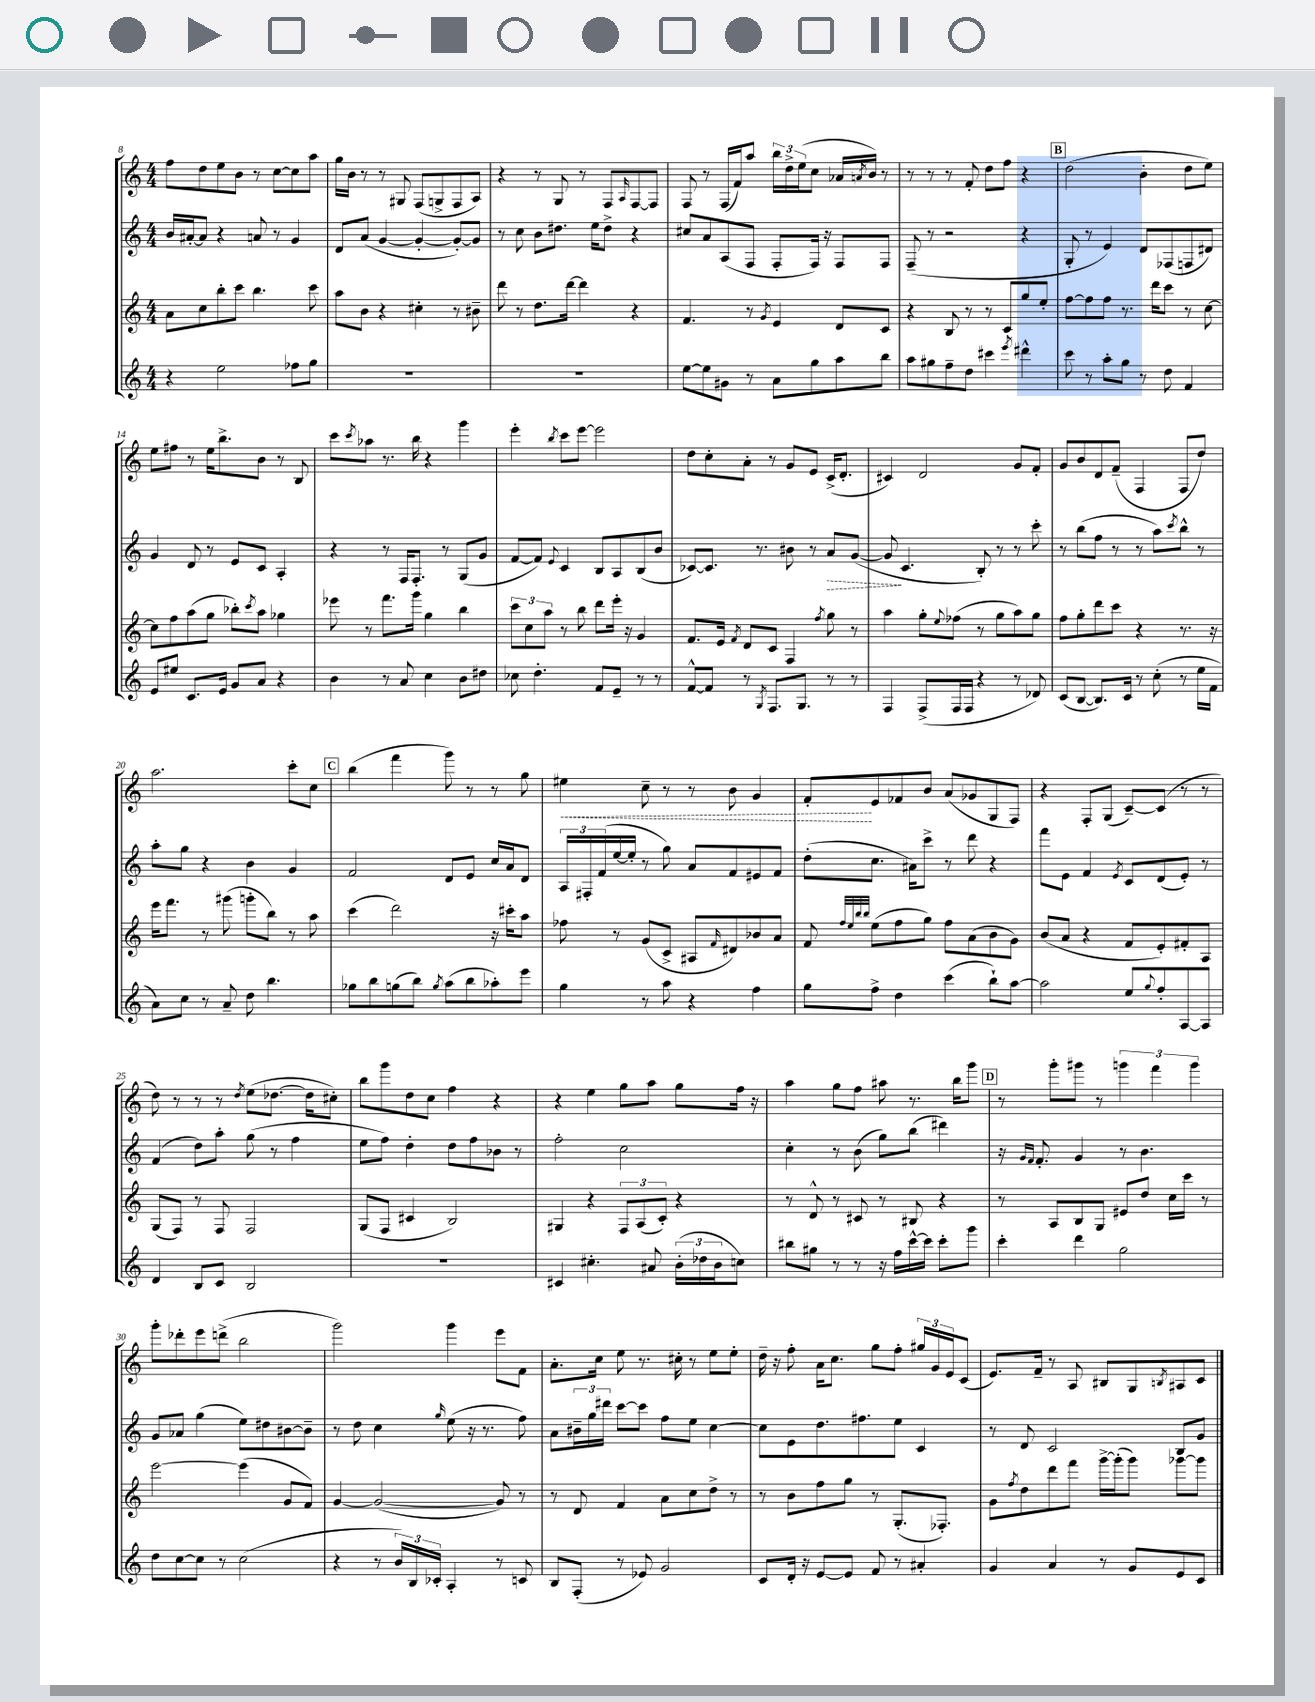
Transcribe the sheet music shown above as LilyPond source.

<<
\new StaffGroup <<
\new Staff = "s0" {
    \clef treble \key c \major \numericTimeSignature \time 4/4
    f''8 d''8 e''8 b'8 r8 c''8~ c''8 a''8 |
    g''16 b'16 r8 r8 gis8 f8( g8-> f8 a8) |
    r4 r8 g8 r8 f8 \grace { a16 } f8~ f8 |
    f8 r8 f16( f'16) a''8 \tuplet 3/2 { b''16 d''16-> e''16( } c''8 aes'16 \acciaccatura { a'8 } b'16) r8 |
    r8 r8 r8 f'8-. d''8 f''8 r4 |
    \mark \markup { \box "B" } d''2( b'4-. d''8 e''8) |
    e''8 fis''8 r8 e''16 b''8.-> b'8 r8 b8 |
    c'''8 \acciaccatura { c'''8 } aes''8 r8. b''16 r4 g'''4 |
    e'''4-. \acciaccatura { b''8 } c'''8 e'''8~ e'''2 |
    d''8 c''8-. a'8-. r8 g'8 e'8 c'16->( d'8.-. |
    cis'4) d'2 g'8 f'8-. |
    g'8 b'8 d'8 f'8--( f4 f8 d''8) |
    a''2. c'''8-. c''8 |
    \mark \markup { \box "C" } b''4( f'''4 g'''8) r8 r8 g''8 |
    \once \override Hairpin.style = #'dashed-line eis''4\< c''8-- r8 r8 b'8 g'4 |
    f'8-.\! e'8 fes'8 b'8 a'8( ges'8 g8 f8) |
    r4 f8-. g8( c'8~--) c'8( r8 r8 |
    d''8) r8 r8 r8 \acciaccatura { d''8 } e''8( des''8.~ des''16 cis''8-.) |
    b''8 g'''8 d''8 c''8 f''4 r4 |
    r4 e''4 g''8 a''8 g''8 f''16 r16 |
    a''4 g''8 f''8 ais''8 r8. b''16 g'''8 |
    \mark \markup { \box "D" } r8 g'''8-. gis'''8 r8 \tuplet 3/2 { g'''4 f'''4 g'''4 } |
    g'''8-. des'''8-. e'''8 d'''8->( b''2 |
    g'''2) g'''4 e'''8 f'8 |
    a'8.-. c''16 e''8 r8. cis''16-. r8 e''8 e''8-. |
    d''16-- r16 f''8-. a'16 c''8. g''8 f''8-. \tuplet 3/2 { gis''16 g'16 e'16 } c'8( |
    e'8.) f'16-- r8 a8 bis8 g8 \acciaccatura { b8 } ais8 c'8 \bar "|." |
}
\new Staff = "s1" {
    \clef treble \key c \major \numericTimeSignature \time 4/4
    b'16 ais'16~-. ais'8 r4 a'8 r8 g'4 |
    d'8 a'8( g'4~ g'4~-. g'8~-.) g'8 |
    r8 c''8 b'8 dis''8. e''16 dis''8-> r4 |
    cis''8 a'8 a8( f8 f8-. f16) r16 f8 f8 |
    f8--( r8 r2 r4 |
    \mark \markup { \box "B" } g8-. r8 e'4) d'8 fes8( f8 dis'8) |
    g'4 d'8 r8 e'8 c'8 a4-. |
    r4 r8 f16 f8.-. r8 g8( g'8 |
    f'8~ f'8) \appoggiatura { e'8 } c'4 b8 a8 b8( b'8 |
    ces'8~) ces'8. r8. bis'8 r8 \once \override Hairpin.style = #'dashed-line a'8\> g'8~( |
    g'8\! c'4. b8-.) r8 r8 c'''8-. |
    r8 b''8( f''8 r8 r8 a''8) \acciaccatura { c'''8 } b''8-^ r8 |
    a''8-. g''8 r4 b'4 g'4 |
    \mark \markup { \box "C" } f'2 d'8 e'8 c''16 a'16 d'8 |
    \tuplet 3/2 { a16 fis16-. f'16( } e''16~ e''16-. r8 g''8) a'8 f'8 eis'8 f'8 |
    d''8-.( c''8. ais'16) c'''8-> r8 d'''8 r4 |
    f'''8 e'8 f'4 \acciaccatura { e'8 } c'8 d'8( e'8-.) r8 |
    f'4( d''8) a''8-. g''8( r8 f''4 |
    e''8 f''8) d''4-. d''8 f''8 bes'8 r8 |
    f''2-. c''2 |
    c''4-. r8 b'8( g''8) b''8( dis'''4) |
    \mark \markup { \box "D" } r16 \grace { g'16 f'16 } f'8.-. g'4 r8 b'4. |
    g'8 aes'8 g''4( e''8) dis''8 bis'8~ bis'8-- |
    r8 d''8 c''4 \grace { g''16 } e''8( r16 r8. f''8) |
    a'8 \tuplet 3/2 { bis'16-- g''16 dis'''16 } c'''8~ c'''8 f''8 e''8 c''4~ |
    c''8 e'8 d''8. fis''8. e''8 c'4 |
    r8 d'8 c'2 b8 g'8 \bar "|." |
}
\new Staff = "s2" {
    \clef treble \key c \major \numericTimeSignature \time 4/4
    a'8 c''8 b''8-. c'''8 b''4. c'''8 |
    a''8 b'8 r4 cis''4-. r8 bis'8-- |
    d'''8 r8 d''8. d'''16~ d'''4 r4 |
    f'4. r8 \acciaccatura { g'8 } e'4 d'8 c'8 |
    r4 b8 r8 r8 c'8 g''8 e''8-. |
    \mark \markup { \box "B" } f''8~ f''8 f''8 r8. d'''16 c'''8 r8 c''8~ |
    c''8 f''8 a''8( g''8 bes''8-.) \acciaccatura { c'''8 } a''8 ges''4 |
    ees'''8 r8 f'''8. g'''16 g''4 b''4 |
    \tuplet 3/2 { c'''8 c''8 a''8 } r8 b''8 d'''8 e'''16-. r16 g'4 |
    f'8. e'16 \acciaccatura { f'8 } d'8 c'8 f4 \acciaccatura { f''8 } g''8 r8 |
    a''4 g''8-. \appoggiatura { e''8 } fes''8( r8 g''8 a''8) g''8 |
    f''8 g''8-. d'''8 c'''8 r4 r8. r16 |
    e'''16 f'''8. r8 gis'''8( g'''8-. b''8) r8 a''8 |
    \mark \markup { \box "C" } c'''4( d'''2) r16 cis'''16-. a''8 |
    fes''8 r8 g'8( c'8-> ais8 \grace { f'16 } dis'8) bes'8 a'8 |
    f'8 \grace { f''32 e''32 b''32 b''32 } e''8( f''8 g''8) f''8 a'8( b'8 g'8) |
    b'8( a'8 r4 f'8 e'8-.) fis'8-. a8 |
    g8( f8) r8 f8 f2 |
    g8( f8 cis'4 b2) |
    gis4 r4 \tuplet 3/2 { f8 a8( c'8-.) } r4 |
    r8 d'8-^ r8 cis'8 r8 bis8 r4 |
    \mark \markup { \box "D" } r8 a8 b8 g8 eis'8 d''8 c''16 c'''16 r8 |
    e'''2~ e'''4( g'8 f'8) |
    g'4~ g'2~( g'8) r8 |
    r8 d'8 f'4 a'8 c''8 d''8-> r8 |
    r8 b'8 f''8 g''8 r8 g8.-.( fes8.-.) |
    g'8 \acciaccatura { f''8 } d''8 d'''8 f'''8 g'''16~-> g'''16-.( g'''8) ges'''8~ ges'''8 \bar "|." |
}
\new Staff = "s3" {
    \clef treble \key c \major \numericTimeSignature \time 4/4
    r4 e''2 fes''8 g''8 |
    R1 |
    R1 |
    e''8~ e''8 gis'8 r8 a'8 g''8 a''8 b''8 |
    a''8 gis''8 f''8-- d''8 cis'''4 \acciaccatura { e'''8 } dis'''4-^ |
    \mark \markup { \box "B" } c'''8 r8 a''8-. g''8 r8 d''8 f'4 |
    e'8 eis''8 c'8. e'16 g'8 a'8 r4 |
    b'4 r8 a'8 c''4 b'8 dis''8 |
    ces''8 d''4.-. f'8 e'8-- r8 r8 |
    f'8~-^ f'8 r8 \acciaccatura { g8 } f8. g8. r8 r8 |
    f4 f8->( f16 f16 r4 r8 des'8) |
    c'8( b8~ b8.) c'16 r8 c''8-.( r8 e''16 f'16 |
    a'8) c''8 r8 a'8-- d''8 b''4. |
    \mark \markup { \box "C" } ges''8 b''8 g''8( b''8) \acciaccatura { g''8 } a''8( b''8 aes''8-.) e'''8 |
    g''4 r8 a''8 r4 f''4 |
    g''8 f''8-> d''4 c'''4( b''8-!) a''8~ |
    a''2 e''8 \appoggiatura { g''8 } f''8-. a8~ a8 |
    d'4 b8 c'8 b2 |
    R1 |
    cis'4 cis''4.-. ais'8 \tuplet 3/2 { b'16-.( des''16 b'16 } c''8) |
    bis''8 gis''8 r8 r8 r16 f''16 c'''16~-^ c'''16 c'''8-. g'''8 |
    \mark \markup { \box "D" } c'''4-. d'''4 g''2 |
    d''8 c''8~ c''8 r8 c''2( |
    r4 r8 \tuplet 3/2 { b'16) b16 ces'16-. } a4-. r8 c'8 |
    b8 f8-.( r8 ees'8) g'2 |
    c'8 d'16-. r16 e'8~ e'8 f'8 r8 ais'4-. |
    g'4 a'4 r8 g'8 e'8 c'8 \bar "|." |
}
>>
>>
\layout { \context { \Score currentBarNumber = #8 } }
